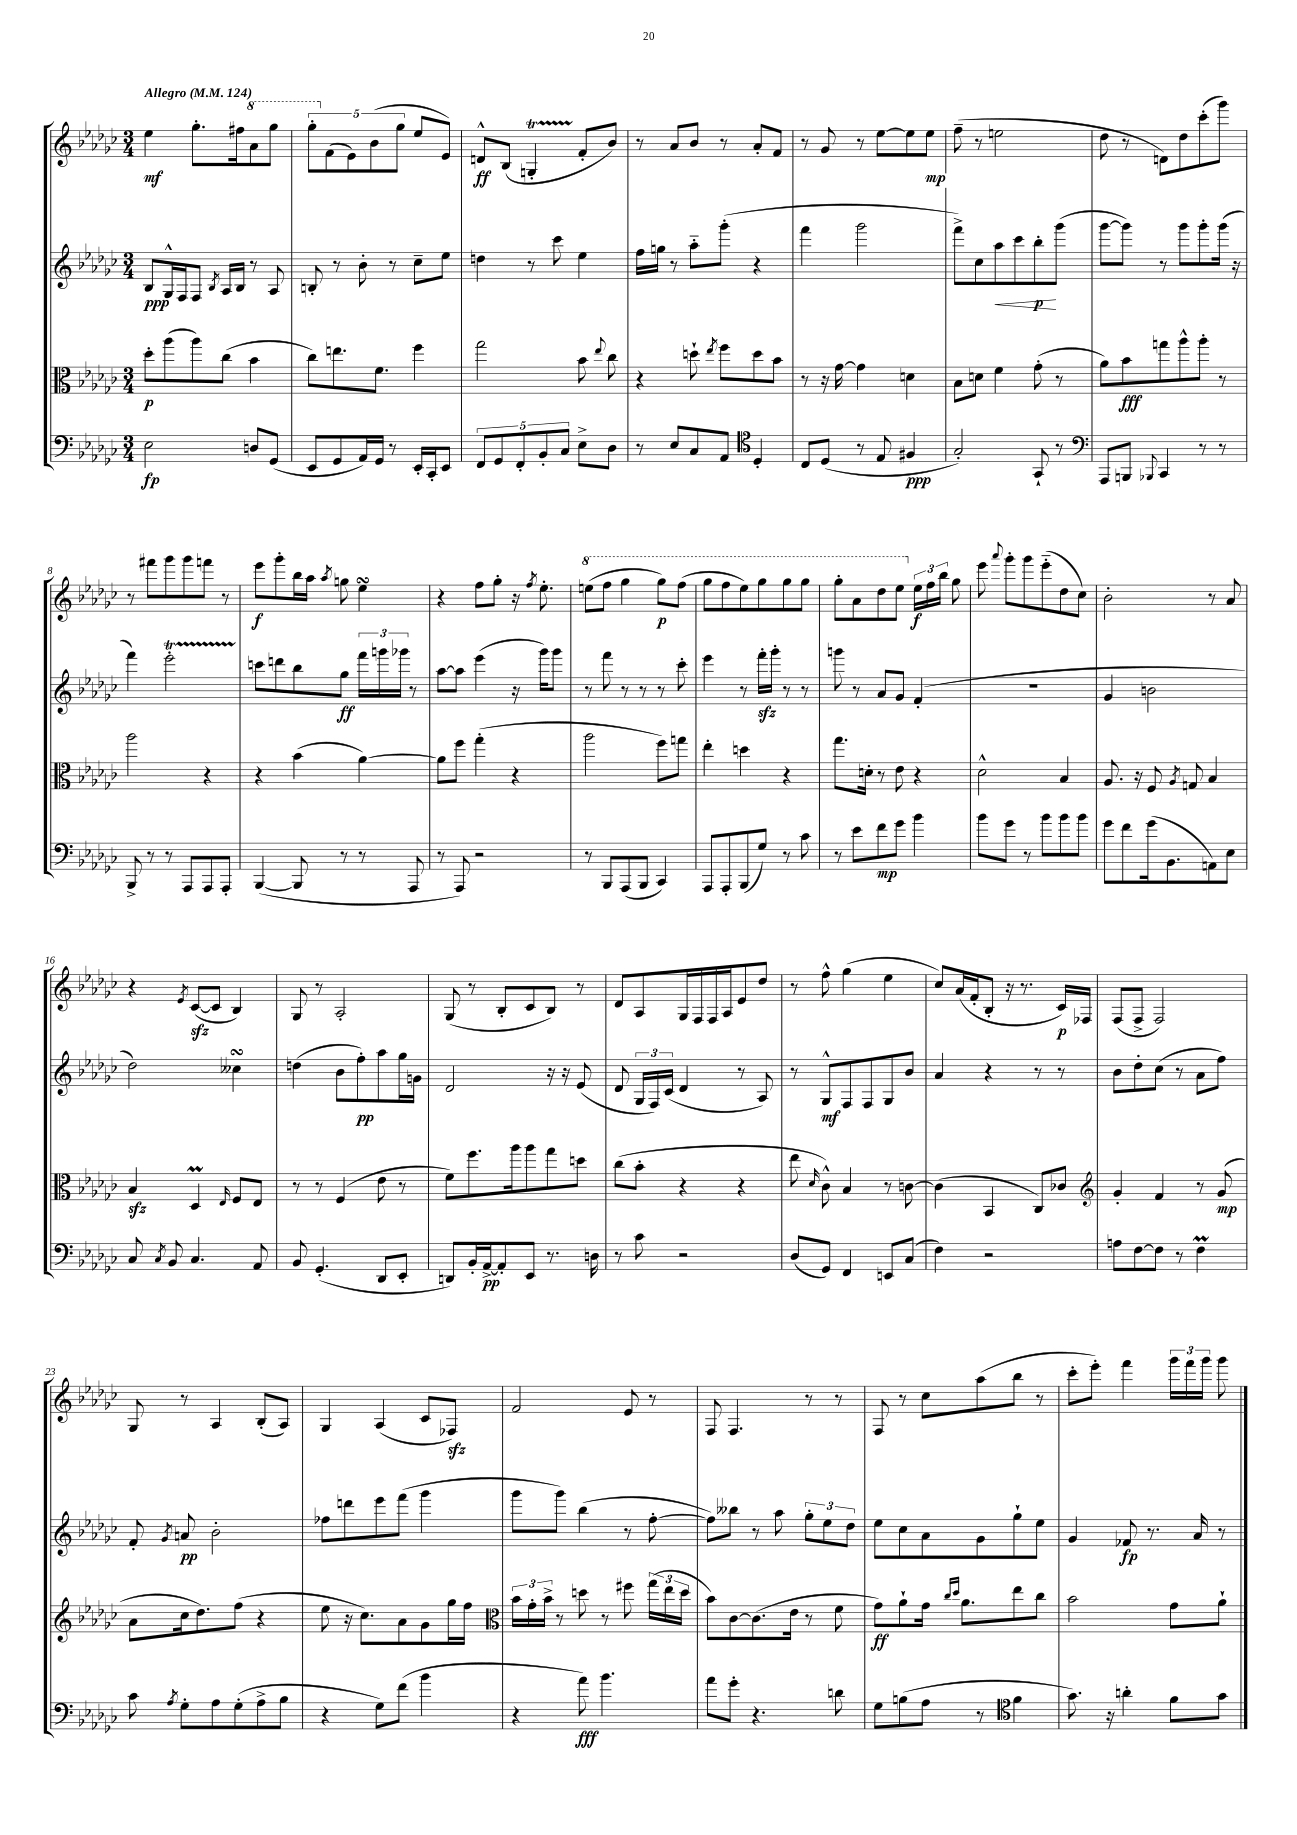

**kern	**dynam	**kern	**dynam	**kern	**dynam	**kern	**dynam
*part4	*part4	*part3	*part3	*part2	*part2	*part1	*part1
*staff4	*staff4	*staff3	*staff3	*staff2	*staff2	*staff1	*staff1
*clefF4	*	*clefC3	*	*clefG2	*	*clefG2	*
*k[b-e-a-d-g-c-]	*	*k[b-e-a-d-g-c-]	*	*k[b-e-a-d-g-c-]	*	*k[b-e-a-d-g-c-]	*
*M3/4	*	*M3/4	*	*M3/4	*	*M3/4	*
*MM124	*	*MM124	*	*MM124	*	*MM124	*
=1	=1	=1	=1	=1	=1	=1	=1
!	!	!	!	!	!	!LO:TX:a:B:t=Allegro	!
2E-\	fp	8dd-'\L	p	8B-/L	ppp	4ee-\	mf
.	.	(8aa-\	.	16G-^^/L	.	.	.
.	.	.	.	16F/J	.	.	.
.	.	8aa-\)	.	8F/J	.	8.gg-'\L	.
.	.	.	.	8qB-/	.	.	.
.	.	(8cc-\J	.	16A-/LL	.	.	.
.	.	.	.	16B-/JJ	.	16ff#X\k	.
*	*	*	*	*	*	*8va	*
8Dn/L	.	4b-\	.	8r	.	8aa-\	.
(8GG-/J	.	.	.	8A-/	.	8ggg-\J	.
=2	=2	=2	=2	=2	=2	=2	=2
8EE-/L	.	8cc-\L)	.	8Bn'/	.	10ggg-'\L	.
*	*	*	*	*	*	*X8va	*
.	.	.	.	.	.	(10f\	.
8GG-/	.	8.een\	.	8r	.	.	.
.	.	.	.	.	.	10e-\)	.
16AA-/L)	.	.	.	8b-'\	.	.	.
.	.	.	.	.	.	(10b-\	.
16GG-/JJ	.	8.f\J	.	.	.	.	.
8r	.	.	.	8r	.	.	.
.	.	.	.	.	.	10gg-\J	.
16EE-'/LL	.	4ff\	.	8cc-~\L	.	8ee-/L	.
16CC-'/J	.	.	.	.	.	.	.
8EE-/J	.	.	.	8ee-\J	.	8e-/J)	.
=3	=3	=3	=3	=3	=3	=3	=3
10FF/L	.	2gg-\	.	4ddn\	.	8dn^^/L	ff
10GG-/	.	.	.	.	.	.	.
.	.	.	.	.	.	(8B-/J	.
10FF'/	.	.	.	.	.	.	.
.	.	.	.	8r	.	4Gnt'/	.
10BB-'/	.	.	.	.	.	.	.
.	.	.	.	8ccc-\	.	.	.
10C-/J	.	.	.	.	.	.	.
8E-^\L	.	8b-\	.	4ee-\	.	8f'/L	.
.	.	8qqee-/	.	.	.	.	.
8D-\J	.	8cc-\	.	.	.	8b-/J)	.
=4	=4	=4	=4	=4	=4	=4	=4
8r	.	4r	.	16ff\LL	.	8r	.
.	.	.	.	16ggn\JJ	.	.	.
8E-/L	.	.	.	8r	.	8a-/L	.
8C-/	.	8ddn`\	.	8aa-\L	.	8b-/J	.
.	.	8qee-/	.	.	.	.	.
8AA-/J	.	8ff\L	.	(8ggg-'\J	.	8r	.
*clefC4	*	*	*	*	*	*	*
4D-'/	.	8dd\	.	4r	.	8a-'/L	.
.	.	8b-\J	.	.	.	8f/J	.
=5	=5	=5	=5	=5	=5	=5	=5
8C-/L	.	8r	.	4fff\	.	8r	.
(8D-/J	.	16r	.	.	.	8g-/	.
.	.	[16g-\	.	.	.	.	.
8r	.	4g-\]	.	2ggg-\	.	8r	.
8E-/	.	.	.	.	.	[8ee-\L	.
4F#X/	ppp	4dn\	.	.	.	8ee-\]	.
.	.	.	.	.	.	8ee-\J	mp
=6	=6	=6	=6	=6	=6	=6	=6
2G-'/)	.	8B-\L	.	8fff^\L)	.	(8ff~\	.
.	.	8dn\J	.	8cc-\	.	8r	.
!	!	!	!	!	!LO:HP:b	!	!
.	.	4f\	.	8aa-\	<	2een\	.
.	.	.	.	8ccc-\	.	.	.
8GG-`/	.	(8g-'\	.	8bb-'\	p	.	.
8r	.	8r	.	(8ggg-\J	[	.	.
=7	=7	=7	=7	=7	=7	=7	=7
*clefF4	*	*	*	*	*	*	*
8AAA-/L	.	8a-\L)	.	[8ggg-\L	.	8dd-\	.
8BBBn/J	.	8b-\	fff	8ggg-\J])	.	8r	.
8qqBBB-X/	.	.	.	.	.	.	.
4CC-/	.	8ggn\	.	8r	.	8dn\L)	.
.	.	8aa-^^\	.	8ggg-\L	.	8dd-\	.
8r	.	8aa-'\J	.	8ggg-'\	.	(8ccc-'\	.
8r	.	8r	.	(16ggg-\Jk	.	8ggg-\J)	.
.	.	.	.	16r	.	.	.
!!LO:LB:g=z
=8	=8	=8	=8	=8	=8	=8	=8
8BBB-^/	.	2aa-\	.	4fff\)	.	8r	.
8r	.	.	.	.	.	8fff#X\L	.
8r	.	.	.	2eee-T'\	.	8ggg-\	.
8AAA-/L	.	.	.	.	.	8ggg-\	.
8AAA-/	.	4r	.	.	.	8fffn\J	.
8AAA-'/J	.	.	.	.	.	8r	.
=9	=9	=9	=9	=9	=9	=9	=9
([4BBB-/	.	4r	.	8cccn\L	.	8eee-\L	f
.	.	.	.	8dddn\	.	8ggg-'\	.
8BBB-/]	.	(4b-\	.	8bb-\	.	16bb-\L	.
.	.	.	.	.	.	16aa-\JJ	.
.	.	.	.	.	.	8qaa-/	.
8r	.	.	.	8gg-\J	ff	8ggn\	.
8r	.	[4a-\)	.	24fff\LL	.	4ee-sSSS\	.
.	.	.	.	24gggn\	.	.	.
.	.	.	.	24ggg-X\JJ	.	.	.
8AAA-/	.	.	.	8r	.	.	.
=10	=10	=10	=10	=10	=10	=10	=10
8r	.	8a-\L]	.	[8aa-\L	.	4r	.
8AAA-/)	.	8ff\J	.	8aa-\J]	.	.	.
2r	.	(4gg-'\	.	(4eee-\	.	8ff\L	.
.	.	.	.	.	.	8gg-'\J	.
.	.	4r	.	16r	.	16r	.
.	.	.	.	.	.	8qff/	.
.	.	.	.	16ggg-\KL)	.	8.ee-'\	.
.	.	.	.	8ggg-\J	.	.	.
=11	=11	=11	=11	=11	=11	=11	=11
*	*	*	*	*	*	*8va	*
8r	.	2aa-\	.	8r	.	(8eeen\L	.
8BBB-/L	.	.	.	8fff\	.	8fff\J	.
(8AAA-/	.	.	.	8r	.	4ggg-\	.
8BBB-/J	.	.	.	8r	.	.	.
4CC-/)	.	8ff\L)	.	8r	.	8ggg-\L)	p
.	.	8ggn\J	.	8ccc-'\	.	(8fff\J	.
=12	=12	=12	=12	=12	=12	=12	=12
8AAA-/L	.	4ee-'\	.	4eee-\	.	8ggg-\L	.
8AAA-'/	.	.	.	.	.	8fff\	.
(8BBB-/	.	4ddn\	.	8r	.	8eee-\)	.
8G-/J)	.	.	.	16fffzz'\LL	.	8ggg-\	.
.	.	.	.	16ggg-'\JJ	.	.	.
8r	.	4r	.	8r	.	8ggg-\	.
8c-\	.	.	.	8r	.	8ggg-\J	.
=13	=13	=13	=13	=13	=13	=13	=13
8r	.	8.gg-\L	.	8gggn\	.	8ggg-'\L	.
8e-\L	.	.	.	8r	.	8aa-\	.
.	.	16dn'\Jk	.	.	.	.	.
8f\	mp	8r	.	8a-/L	.	8ddd-\	.
8g-\J	.	8e-\	.	8g-/J	.	8eee-\J	.
*	*	*	*	*	*	*X8va	*
4b-\	.	4r	.	(4f'/	.	24ee-\LL	f
.	.	.	.	.	.	24ff\	.
.	.	.	.	.	.	24bb-\JJ	.
.	.	.	.	.	.	8gg-\	.
=14	=14	=14	=14	=14	=14	=14	=14
8b-\L	.	2d-^^\	.	2.r	.	8eee-\	.
.	.	.	.	.	.	8qqaaa-/	.
8g-\J	.	.	.	.	.	8ggg-'\L	.
8r	.	.	.	.	.	8ggg-\	.
8b-\L	.	.	.	.	.	(8eee-\	.
8b-\	.	4B-/	.	.	.	8dd-\	.
8b-\J	.	.	.	.	.	8cc-\J)	.
=15	=15	=15	=15	=15	=15	=15	=15
8g-\L	.	8.A-/	.	4g-/	.	2b-'\	.
8f\	.	.	.	.	.	.	.
.	.	16r	.	.	.	.	.
(16g-\k	.	8F/	.	2bn\	.	.	.
8.BB-\	.	.	.	.	.	.	.
.	.	8qA-/	.	.	.	.	.
.	.	8Gn/	.	.	.	.	.
8AAn\)	.	4B-/	.	.	.	8r	.
8E-\J	.	.	.	.	.	8a-/	.
!!LO:LB:g=z
=16	=16	=16	=16	=16	=16	=16	=16
8C-/	.	4B-zz/	.	2dd-\)	.	4r	.
8qC-/	.	.	.	.	.	.	.
8BB-/	.	.	.	.	.	.	.
.	.	.	.	.	.	8qe-/	.
4.C-/	.	4D-M/	.	.	.	([8c-zz/L	.
.	.	.	.	.	.	8c-/J]	.
.	.	16qqE-/	.	.	.	.	.
.	.	8F/L	.	4cc--XsSSs\	.	4B-/)	.
8AA-/	.	8E-/J	.	.	.	.	.
=17	=17	=17	=17	=17	=17	=17	=17
8BB-/	.	8r	.	(4ddn\	.	8G-/	.
(4.GG-'/	.	8r	.	.	.	8r	.
.	.	(4F/	.	8b-\L	.	2A-'/	.
.	.	.	.	8ff'\)	pp	.	.
8DD-/L	.	8e-\	.	8aa-\	.	.	.
8EE-'/J	.	8r	.	16gg-\L	.	.	.
.	.	.	.	16gn\JJ	.	.	.
=18	=18	=18	=18	=18	=18	=18	=18
8DDn/L)	.	8f\L)	.	2d-/	.	(8G-/	.
16BB-'/L	.	8.ff\	.	.	.	8r	.
[16AA-^/J	pp	.	.	.	.	.	.
8AA-'/]	.	.	.	.	.	8B-'/L	.
.	.	16aa-\k	.	.	.	.	.
8EE-/J	.	8aa-\	.	.	.	8c-/	.
8.r	.	8gg-\	.	16r	.	8B-/J)	.
.	.	.	.	16r	.	.	.
.	.	8ddn\J	.	(8e-/	.	8r	.
16Dn\	.	.	.	.	.	.	.
=19	=19	=19	=19	=19	=19	=19	=19
8r	.	(8cc-\L	.	8d-/	.	8d-/L	.
8c-\	.	8b-'\J	.	24G-/LL	.	8A-/	.
.	.	.	.	24F/)	.	.	.
.	.	.	.	(24c-/JJ	.	.	.
2r	.	4r	.	4d-/	.	16G-/L	.
.	.	.	.	.	.	16F/	.
.	.	.	.	.	.	16F/	.
.	.	.	.	.	.	16A-/J	.
.	.	4r	.	8r	.	8e-/	.
.	.	.	.	8A-/)	.	8dd-/J	.
=20	=20	=20	=20	=20	=20	=20	=20
(8D-/L	.	8ee-\	.	8r	.	8r	.
.	.	16qqd-/	.	.	.	.	.
8GG-/J)	.	8c-^^\)	.	8G-^^/L	mf	8ff^^\	.
4FF/	.	4B-/	.	8F/	.	(4gg-\	.
.	.	.	.	8F/	.	.	.
8EEn/L	.	8r	.	8G-/	.	4ee-\	.
(8C-/J	.	[8cn\	.	8b-/J	.	.	.
=21	=21	=21	=21	=21	=21	=21	=21
4F\)	.	(4c\]	.	4a-/	.	8cc-/L)	.
.	.	.	.	.	.	(16a-/L	.
.	.	.	.	.	.	16f'/J	.
2r	.	4BB-/	.	4r	.	8B-'/J	.
.	.	.	.	.	.	16r	.
.	.	.	.	.	.	8.r	.
.	.	8C-/L)	.	8r	.	.	.
.	.	8c-X/J	.	8r	.	16c-/LL)	p
.	.	.	.	.	.	16F-X/JJ	.
=22	=22	=22	=22	=22	=22	=22	=22
*	*	*clefG2	*	*	*	*	*
8An\L	.	4g-'/	.	8b-\L	.	(8F/L	.
[8F\	.	.	.	8dd-'\	.	8F^/J	.
8F\J]	.	4f/	.	(8cc-\J	.	2F/)	.
8r	.	.	.	8r	.	.	.
4Fm\	.	8r	.	8a-\L	.	.	.
.	.	(8g-/	mp	8ff\J)	.	.	.
!!LO:LB:g=z
=23	=23	=23	=23	=23	=23	=23	=23
8c-\	.	8a-\L	.	8f'/	.	8G-/	.
8qA-/	.	.	.	8qg-/	.	.	.
8G-'\L	.	16cc-\k	.	8an/	pp	8r	.
.	.	8.dd-\)	.	.	.	.	.
8A-\	.	.	.	2b-'\	.	4A-/	.
(8G-'\	.	(8ff\J	.	.	.	.	.
8A-^\	.	4r	.	.	.	(8B-'/L	.
8B-\J	.	.	.	.	.	8A-/J)	.
=24	=24	=24	=24	=24	=24	=24	=24
4r	.	8ee-\	.	8ff-X\L	.	4G-/	.
.	.	16r	.	8dddn\	.	.	.
.	.	8.cc-\L)	.	.	.	.	.
8G-\L)	.	.	.	8eee-\	.	(4A-/	.
(8f\J	.	8a-\	.	(8fff\J	.	.	.
4b-\	.	8g-\	.	4ggg-\	.	8c-/L	.
.	.	16gg-\L	.	.	.	8F-Xzz/J)	.
.	.	16ff\JJ	.	.	.	.	.
=25	=25	=25	=25	=25	=25	=25	=25
*	*	*clefC3	*	*	*	*	*
4r	.	24b-\LL	.	8ggg-\L	.	2f/	.
.	.	24g-'\	.	.	.	.	.
.	.	24b-^\JJ	.	.	.	.	.
.	.	8r	.	8ggg-\J)	.	.	.
8a-\)	fff	8ddn\	.	(4bb-\	.	.	.
4.b-\	.	8r	.	.	.	.	.
.	.	8ff#X\	.	8r	.	8e-/	.
.	.	(24gg-\LL	.	[8ff'\	.	8r	.
.	.	24ee-\	.	.	.	.	.
.	.	24dd\JJ	.	.	.	.	.
=26	=26	=26	=26	=26	=26	=26	=26
8a-\L	.	8b-\L)	.	8ff\L])	.	8F/	.
8g-'\J	.	[8c-\	.	8bb--X\J	.	4.F/	.
4.r	.	(8.c-\]	.	8r	.	.	.
.	.	.	.	8aa-\	.	.	.
.	.	16e-\Jk	.	.	.	.	.
.	.	8r	.	12gg-'\L	.	8r	.
.	.	.	.	12ee-\	.	.	.
8dn\	.	8f\	.	.	.	8r	.
.	.	.	.	12dd-\J	.	.	.
=27	=27	=27	=27	=27	=27	=27	=27
8G-\L	.	8g-\L)	ff	8ee-\L	.	8F/	.
(8Bn\	.	8a-`\	.	8cc-\	.	8r	.
8A-\J	.	16g-\Jk	.	8a-\	.	8cc-\L	.
.	.	16qqcc-/LL	.	.	.	.	.
.	.	16qqdd-/JJ	.	.	.	.	.
.	.	8.a-\L	.	.	.	.	.
8r	.	.	.	8g-\	.	(8aa-\	.
*clefC4	*	*	*	*	*	*	*
4f\	.	8ee-\	.	8gg-`\	.	8bb-\J	.
.	.	8cc-\J	.	8ee-\J	.	8r	.
=28	=28	=28	=28	=28	=28	=28	=28
8.g-\)	.	2b-\	.	4g-/	.	8ccc-'\L	.
.	.	.	.	.	.	8eee-'\J)	.
16r	.	.	.	.	.	.	.
4an'\	.	.	.	8f-X/	fp	4fff\	.
.	.	.	.	8.r	.	.	.
8f\L	.	8g-\L	.	.	.	24ggg-\LL	.
.	.	.	.	.	.	24fff\	.
.	.	.	.	16a-/	.	.	.
.	.	.	.	.	.	24ggg-\JJ	.
8g-\J	.	8a-`\J	.	8r	.	8ggg-\	.
==	==	==	==	==	==	==	==
*-	*-	*-	*-	*-	*-	*-	*-
